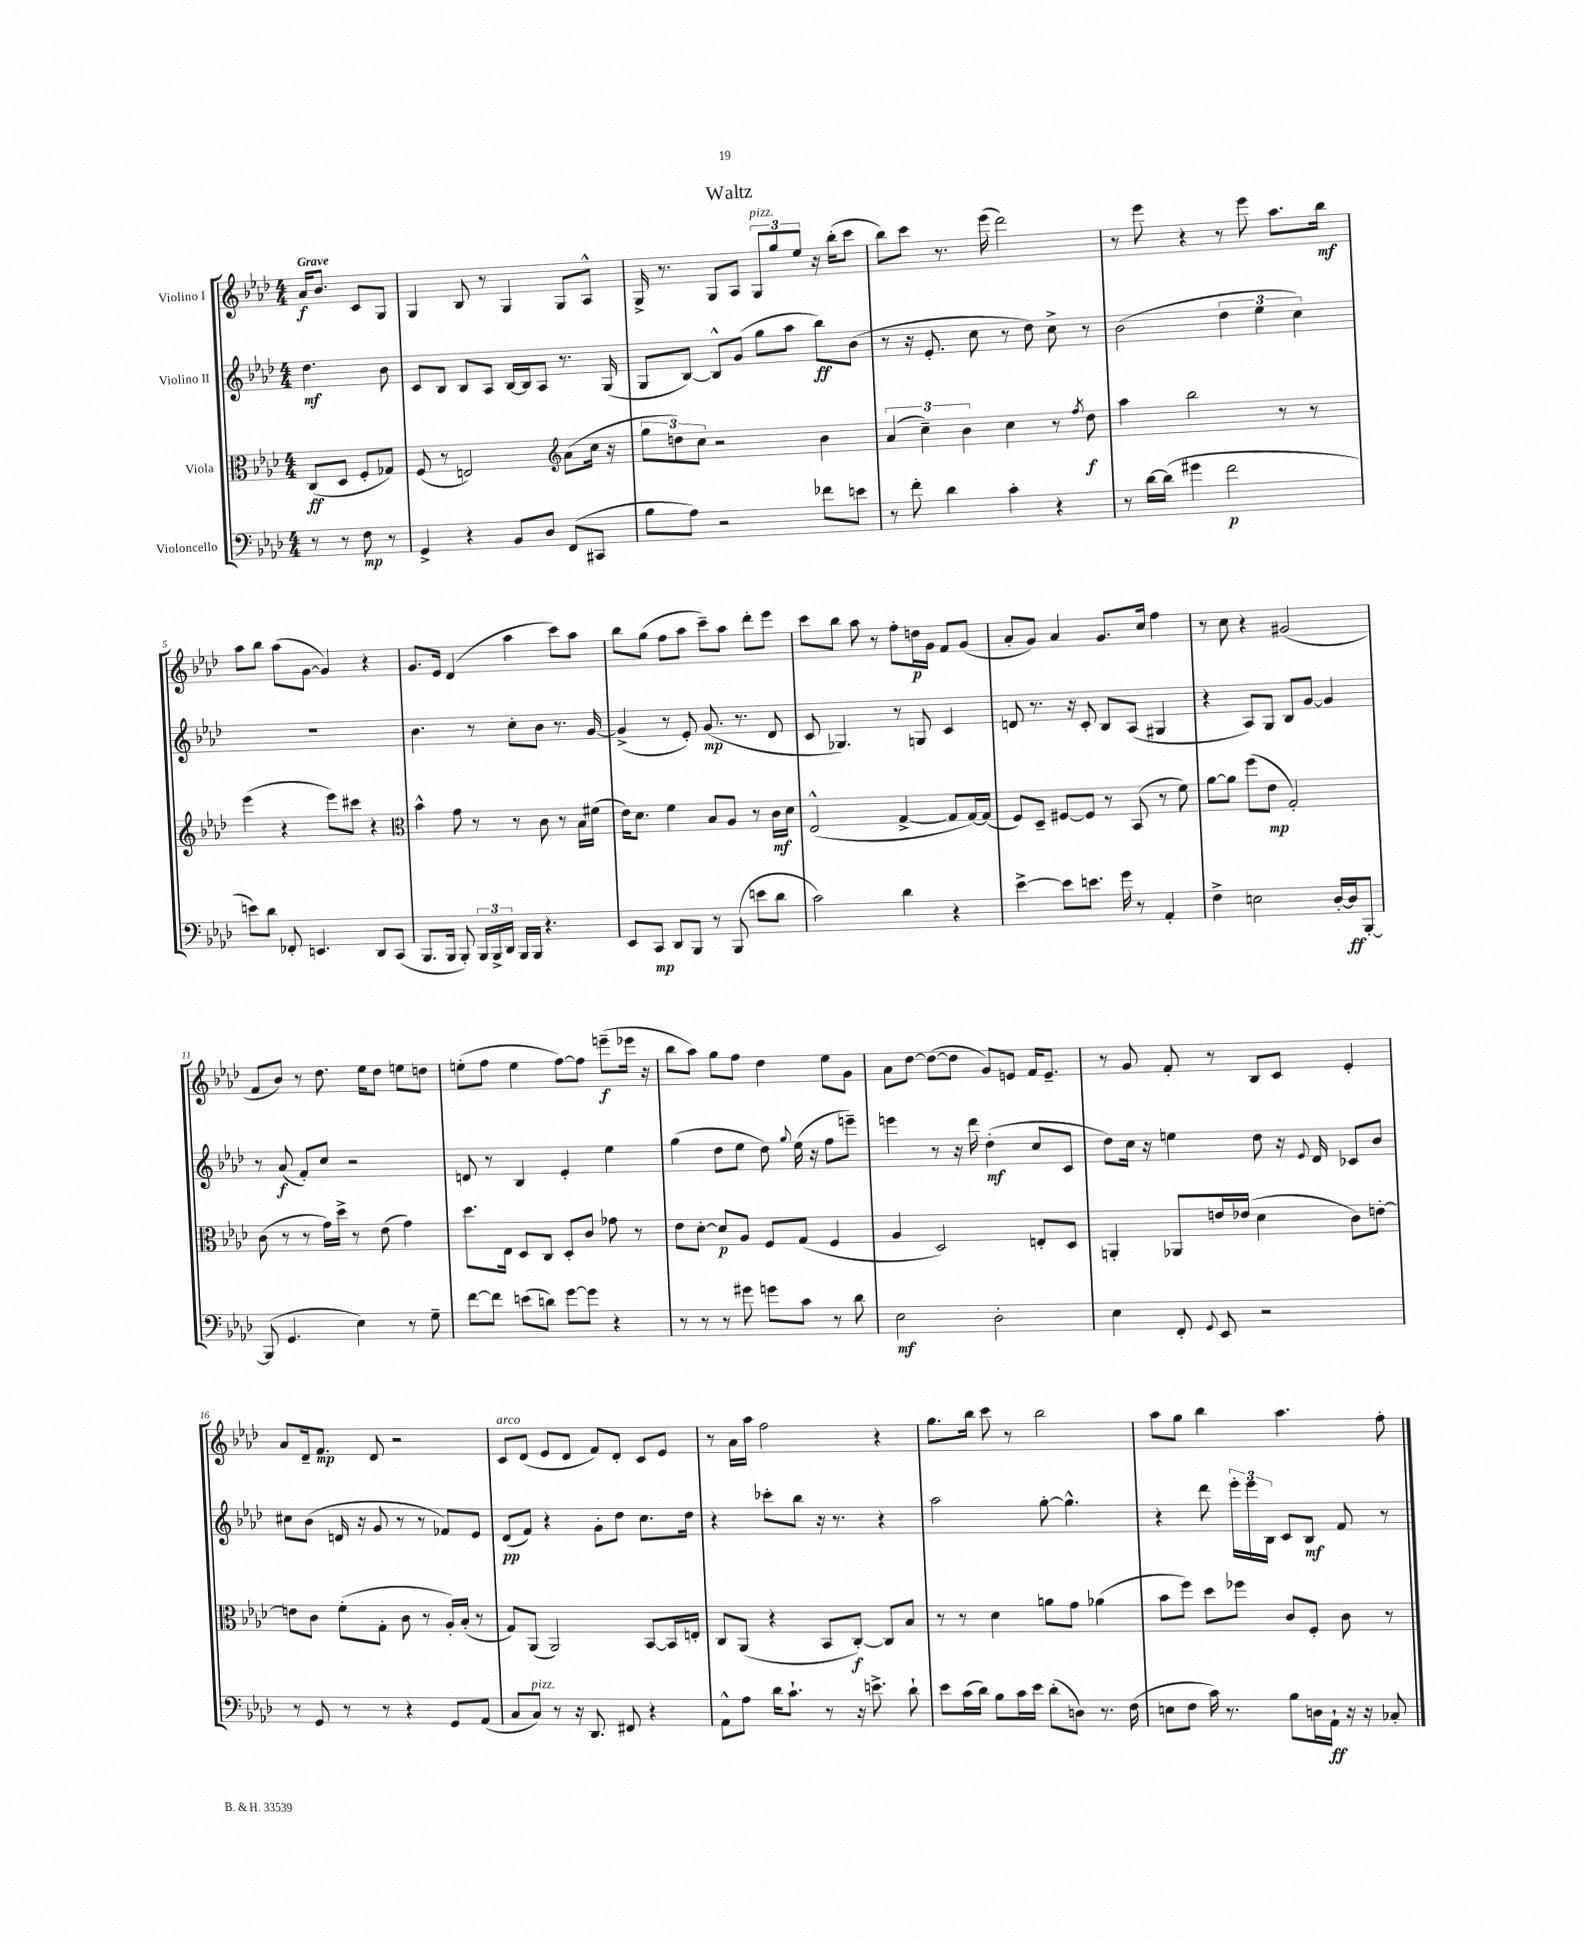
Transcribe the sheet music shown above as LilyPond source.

\header { title = "Waltz" }
<<
\new StaffGroup <<
\new Staff = "s0" \with { instrumentName = "Violino I" } {
    \clef treble \key aes \major \numericTimeSignature \time 4/4 \partial 2 \tempo "Grave"
    \autoBeamOff aes'16[\f bes'8.] c'8[ g8] |
    g4 bes8 r8 g4 g8[ aes8]-^ |
    g16-> r8. g8[ aes8] \tuplet 3/2 { g8[^\markup { \italic "pizz." } g''8 ees''8] } r16 bes''16[-.( c'''8] |
    bes''8[) c'''8] r8. ees'''16( des'''2) |
    r8 ees'''8 r4 r8 ees'''8 aes''8.[ bes''16]\mf |
    aes''8[ bes''8] aes''8[( g'8]~ g'4) r4 |
    g'8.[ ees'16] des'4( aes''4 c'''8[) aes''8] |
    bes''8[ g''8]( f''8[ aes''8] c'''8[--) aes''8] des'''8[-. ees'''8] |
    c'''8[ bes''8] aes''8 r8 f''8[-. d''16\p g'16] f'8[ g'8]( |
    aes'8[-. g'8]) aes'4 g'8.[ c''16] f''4 |
    r8 c''8 r4 gis'2( |
    f'8[ bes'8]) r8 des''8. ees''16[ des''8] e''8[ d''8] |
    e''8[-.( f''8] e''4 f''8[~) f''8] e'''8[--\f( ees'''16] r16 |
    bes''8[ aes''8]) g''8[ f''8] des''4 ees''8[ g'8] |
    aes'8[ des''8]~ des''8[~( des''8] g'8[) e'8] f'16[ e'8.]-- |
    r8 g'8 f'8-. r8 bes8[ c'8] ees'4-. |
    aes'8[ des'16-- f'8.]\mp des'8 r2 |
    c'8[^\markup { \italic "arco" } des'8]( ees'8[ des'8] f'8[) des'8]-. c'8[ ees'8] |
    r8 aes'16[ aes''16] f''2 r4 |
    g''8.[ bes''16] c'''8 r8 bes''2 |
    aes''8[ g''8] bes''4 aes''4. f''8-. \bar "|." |
}
\new Staff = "s1" \with { instrumentName = "Violino II" } {
    \clef treble \key aes \major \numericTimeSignature \time 4/4 \partial 2
    \autoBeamOff des''4.\mf bes'8 |
    c'8[ bes8] bes8[ aes8] bes16[~ bes16 aes8] r8. g16( |
    g8[ bes8]~) bes8[-^ g'8]( g''8[ aes''8] bes''8[\ff) bes'8]( |
    r8 r16 ees'8.-. c''8 r8 des''8) c''8-> r8 |
    bes'2( \tuplet 3/2 { des''4 ees''4 c''4) } |
    R1 |
    bes'4. r8 c''8[-. bes'8] r8. g'16~ |
    g'4->( r8 ees'8-.) g'8.\mp( r8. des'8 |
    c'8 ges4.) r8 g8 c'4 |
    d'8 r8. r16 c'8-. bes8[ aes8]( gis4 |
    r4 aes8[) g8] bes8[ g'8]~ g'4 |
    r8 aes'8\f( f'8[-.) c''8] r2 |
    d'8 r8 bes4 ees'4-. ees''4 |
    g''4( des''8[ ees''8] des''8) \appoggiatura { g''8 } ees''16( r16 f''8[ e'''8]--) |
    e'''4 r8 r16 des'''16 des''4-.\mf( c''8[ c'8] |
    des''8[) c''16] r16 e''4 des''8 r16 \appoggiatura { ees'8 } des'16 ces'8[ bes'8] |
    cis''8[ bes'8]( d'16 r16 g'8 r8 r8 fes'8[) ees'8] |
    des'8[\pp( f'8]) r4 g'8[-. des''8] c''8.[ des''16] |
    r4 ces'''8[-. bes''8] r16 r8. r4 |
    aes''2 g''8~-. g''4.-^ |
    r4 des'''8 \tuplet 3/2 { ees'''16[-. ees'''16 bes16] } c'8[ bes8]\mf f'8 r8 \bar "|." |
}
\new Staff = "s2" \with { instrumentName = "Viola" } {
    \clef alto \key aes \major \numericTimeSignature \time 4/4 \partial 2
    \autoBeamOff c8[\ff( des8] f8[-. ges8]) |
    f8( r8 e2) \clef treble aes'8[( c''16] r16 |
    \tuplet 3/2 { g''8[ d''8) c''8] } r2 bes'4 |
    \tuplet 3/2 { aes'4( c''4--) bes'4 } c''4 r8 \acciaccatura { f''8 } des''8\f |
    aes''4 bes''2 r8 r8 |
    ees'''4( r4 ees'''8[) cis'''8] r4 |
    \clef alto bes'4-^ g'8 r8 r8 c'8 r8 bes16[ fis'16]( |
    ees'16[) des'8.] f'4 bes8[ aes8] r8 c'16[\mf des'16] |
    ees2-^( g4~-> g8[ g16~) g16]( |
    f8[) des8]-- fis8[~ fis8] r8 bes,8( r8 f'8) |
    aes'8[~ aes'8] f''8[( ees'8]\mp g2-.) |
    c'8( r8 r8 g'16[) des''16]-> r8 ees'8( g'4) |
    des''8.[ ees16] des8[ c8] des8[-. c'8] ges'8 r8 |
    ees'8[ des'8]~-. des'8[\p aes8] f8[ g8]( f4 |
    aes4 des2) e8[-. des8] |
    a,4-. aes,8[ e'16 ees'16]( des'4 c'8[) e'8]~-. |
    e'8[ c'8] f'8[-.( g8]-. c'8 r8 aes16[-.) bes16]-.( r8 |
    g8[) aes,8]( aes,2) bes,8[~ bes,16 e16]-. |
    c8[ aes,8]( r4 bes,8[ c8]~-.\f) c8[ bes8] |
    r8 r8 des'4 a'8[ g'8] aes'4( |
    bes'8[ f''8]) des''8[ fes''8] c'8[ f8]-. c'8 r8 \bar "|." |
}
\new Staff = "s3" \with { instrumentName = "Violoncello" } {
    \clef bass \key aes \major \numericTimeSignature \time 4/4 \partial 2
    \autoBeamOff r8 r8 f8\mp r8 |
    g,4-> r4 bes,8[ des8] f,8[( cis,8] |
    bes8[ aes8]) r2 fes'8[ e'8] |
    r8 f'8-. des'4 c'4-. r4 |
    r8 des'16[~ des'16]( gis'4 f'2\p |
    e'8[) des'8] fes,8-. e,4. des,8[ c,8]( |
    bes,,8.[ bes,,16] bes,,8-.) \tuplet 3/2 { bes,,16[ bes,,16-> des,16] } bes,,16[ bes,,16] r4. |
    ees,8[ c,8]\mp des,8[ bes,,8] r8 bes,,8( e'8[ des'8] |
    c'2) des'4 r4 |
    ees'4~-> ees'8[ e'8.] g'16 r8 aes,4-. |
    f4-> e2 des16[~-. des16\ff bes,,8]~-. |
    bes,,8( g,4. ees4) r8 g8-- |
    f'8[~ f'8] e'8[( d'8]) g'8[~ g'8] r4 |
    r8 r8 r8 gis'8 g'8[ c'8] r8 des'8 |
    ees2\mf des2-. |
    ees4 f,8-. \appoggiatura { g,8 } ees,8 r2 |
    r8 g,8 r8 r8 r4 g,8[ aes,8]( |
    c8[ c8]^\markup { \italic "pizz." }) r8 r16 des,8. fis,8 r4 |
    aes,8[-^ aes8] des'16[ c'8.]-! r8 r16 e'8.-> des'8-! |
    ees'8[ c'16( des'16]) bes8[ c'16 ees'16] des'8[-.( d8]) r8. f16( |
    e8[ f8] c'16) r8. bes8[ d16 aes,16]-!\ff r16 r16 ces8-. \bar "|." |
}
>>
>>
